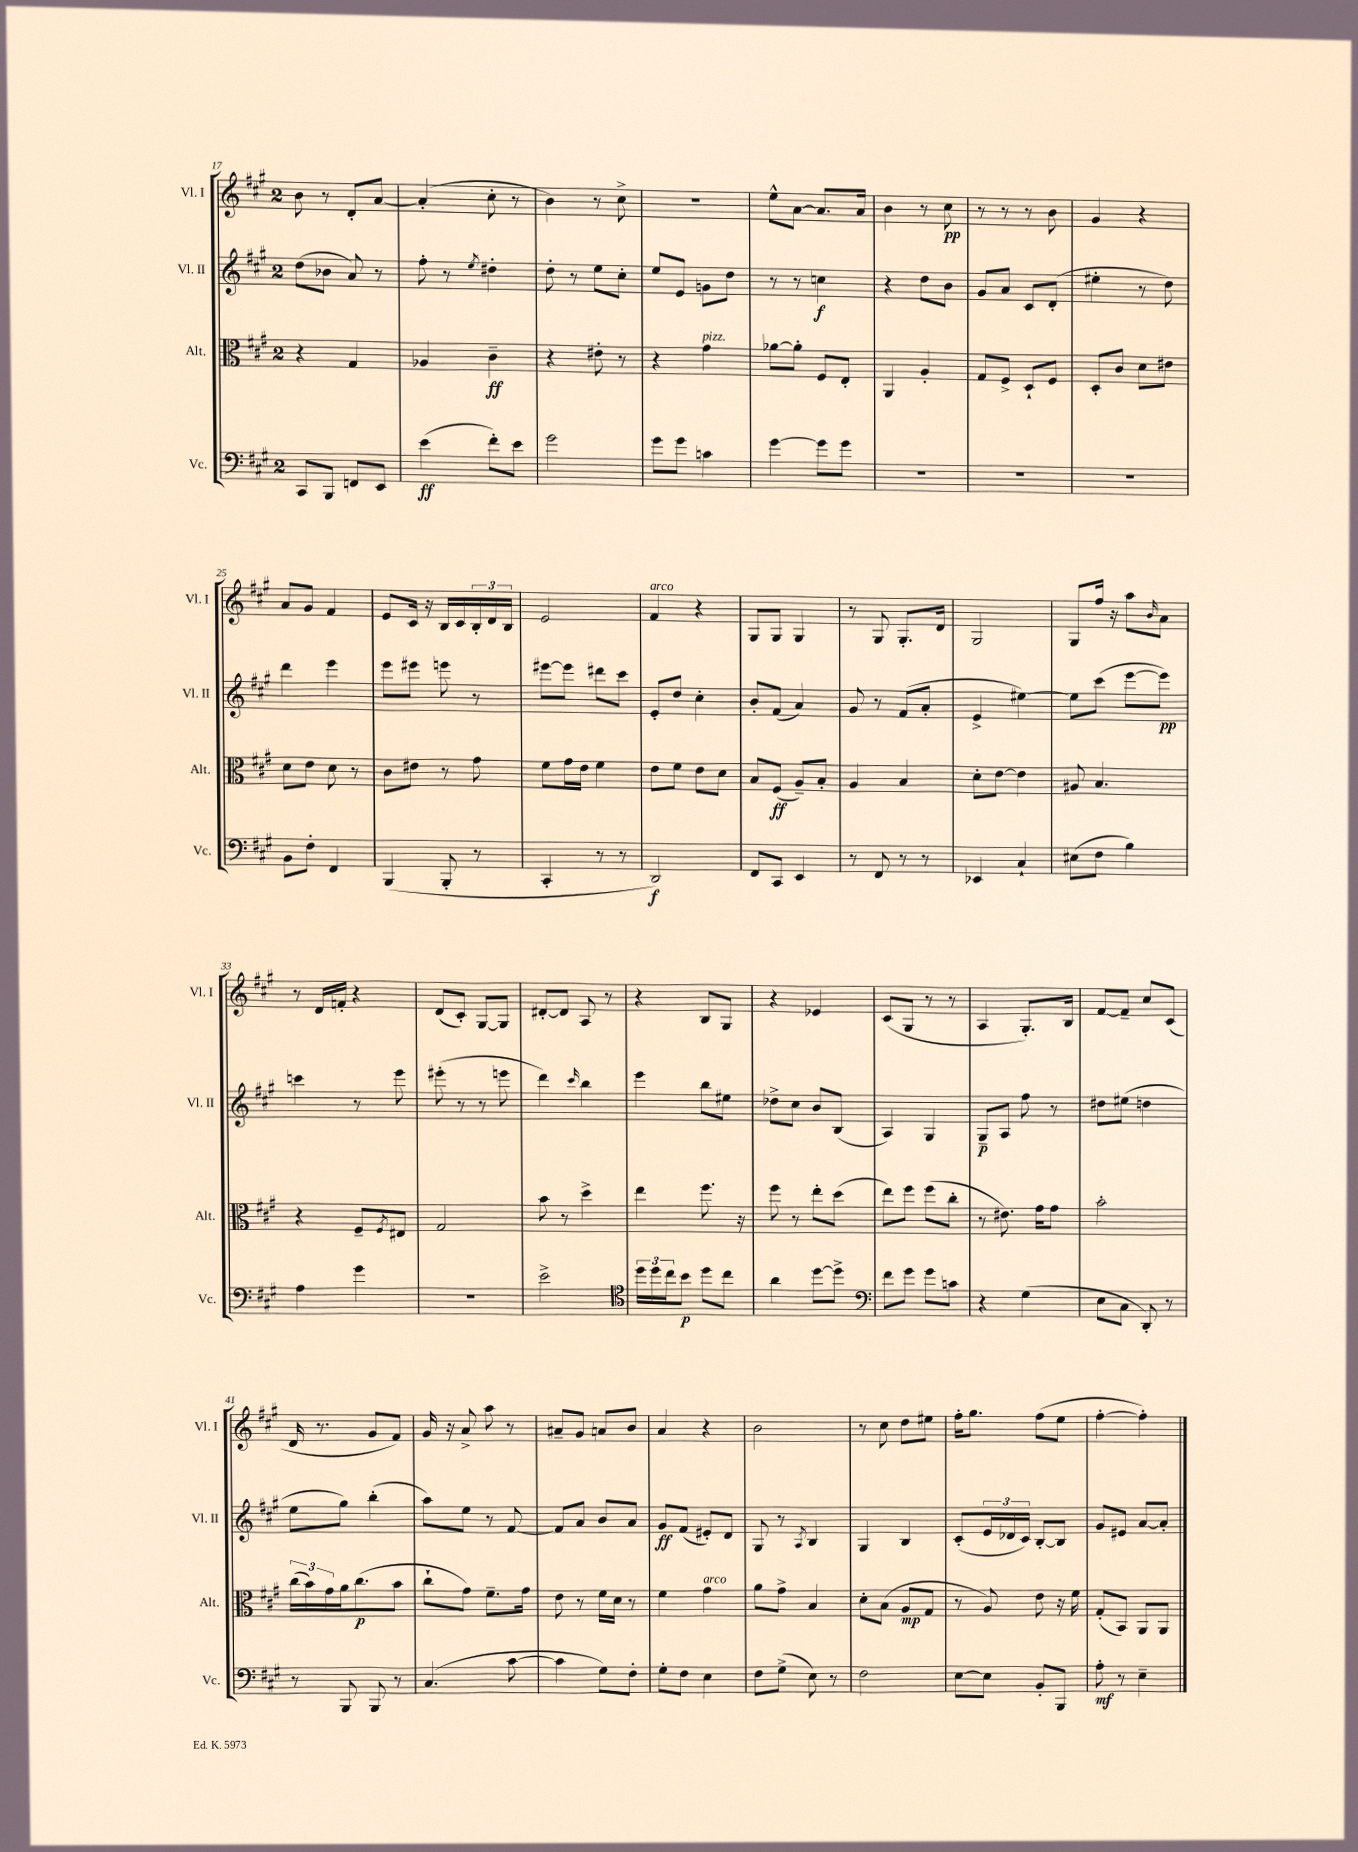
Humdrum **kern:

**kern	**dynam	**kern	**dynam	**kern	**dynam	**kern	**dynam
*part4	*part4	*part3	*part3	*part2	*part2	*part1	*part1
*staff4	*staff4	*staff3	*staff3	*staff2	*staff2	*staff1	*staff1
*I"Vc.	*	*I"Alt.	*	*I"Vl. II	*	*I"Vl. I	*
*I'Vc.	*	*I'Alt.	*	*I'Vl. II	*	*I'Vl. I	*
*clefF4	*	*clefC3	*	*clefG2	*	*clefG2	*
*k[f#c#g#]	*	*k[f#c#g#]	*	*k[f#c#g#]	*	*k[f#c#g#]	*
*M2/4	*	*M2/4	*	*M2/4	*	*M2/4	*
=17	=17	=17	=17	=17	=17	=17	=17
8CC#/L	.	4r	.	(8dd\L	.	8b\	.
8BBB/J	.	.	.	8b-X\J	.	8r	.
8FFn/L	.	4G#/	.	8a/)	.	8d'/L	.
8EE/J	.	.	.	8r	.	[8a/J	.
=18	=18	=18	=18	=18	=18	=18	=18
(4e\	ff	4A-X/	.	8ff#'\	.	(4a'/]	.
.	.	.	.	8r	.	.	.
.	.	.	.	8qee/	.	.	.
8f#'\L)	.	4c#~\	ff	4dd#X'\	.	8cc#'\	.
8e\J	.	.	.	.	.	8r	.
=19	=19	=19	=19	=19	=19	=19	=19
2g#\	.	4r	.	8dd'\	.	4b\)	.
.	.	.	.	8r	.	.	.
.	.	8e#X'\	.	8ee\L	.	8r	.
.	.	8r	.	8cc#'\J	.	8cc#^\	.
=20	=20	=20	=20	=20	=20	=20	=20
8g#\L	.	4r	.	8ee/L	.	2r	.
8g#\J	.	.	.	8e/J	.	.	.
!	!	!LO:TX:a:i:t=pizz.	!	!	!	!	!
4cn\	.	4g#\	.	8gn\L	.	.	.
.	.	.	.	8dd\J	.	.	.
=21	=21	=21	=21	=21	=21	=21	=21
[4g#\	.	[8a-X\L	.	8r	.	8ee^^\L	.
.	.	8a-'\J]	.	8r	.	[8a\J	.
8g#\L]	.	8F#/L	.	4ccn\	f	8.a/L]	.
8g#\J	.	8E'/J	.	.	.	.	.
.	.	.	.	.	.	16a/Jk	.
=22	=22	=22	=22	=22	=22	=22	=22
2r	.	4AA/	.	4r	.	4b\	.
.	.	4A'/	.	8dd\L	.	8r	.
.	.	.	.	8b\J	.	8cc#\	pp
=23	=23	=23	=23	=23	=23	=23	=23
2r	.	8G#/L	.	8g#/L	.	8r	.
.	.	8F#^/J	.	8a/J	.	8r	.
.	.	8D`/L	.	8c#/L	.	8r	.
.	.	8F#/J	.	(8d'/J	.	8b\	.
=24	=24	=24	=24	=24	=24	=24	=24
2r	.	8D'/L	.	4ee#X'\	.	4g#/	.
.	.	8c#/J	.	.	.	.	.
.	.	8d\L	.	8r	.	4r	.
.	.	8e#X\J	.	8dd\)	.	.	.
!!LO:LB:g=z
=25	=25	=25	=25	=25	=25	=25	=25
8BB\L	.	8d\L	.	4ddd\	.	8a/L	.
8F#'\J	.	8e\J	.	.	.	8g#/J	.
4FF#/	.	8d\	.	4eee\	.	4f#/	.
.	.	8r	.	.	.	.	.
=26	=26	=26	=26	=26	=26	=26	=26
(4BBB/	.	8c#\L	.	8eee\L	.	8e/L	.
.	.	8e#X\J	.	8eee#X\J	.	16c#/Jk	.
.	.	.	.	.	.	16r	.
8BBB'/	.	8r	.	8eeen\	.	16B/LL	.
.	.	.	.	.	.	16c#/	.
8r	.	8g#\	.	8r	.	24B'/	.
.	.	.	.	.	.	24d/	.
.	.	.	.	.	.	24B/JJ	.
=27	=27	=27	=27	=27	=27	=27	=27
4CC#'/	.	8f#\L	.	[8eee#X\L	.	2e/	.
.	.	16g#\L	.	8eee#\J]	.	.	.
.	.	16e\JJ	.	.	.	.	.
8r	.	4f#\	.	8ddd#X\L	.	.	.
8r	.	.	.	8ccc#\J	.	.	.
=28	=28	=28	=28	=28	=28	=28	=28
!	!	!	!	!	!	!LO:TX:a:i:t=arco	!
2DD/)	f	8e\L	.	8e'/L	.	4f#/	.
.	.	8f#\J	.	8dd/J	.	.	.
.	.	8e\L	.	4cc#'\	.	4r	.
.	.	8d\J	.	.	.	.	.
=29	=29	=29	=29	=29	=29	=29	=29
8FF#/L	.	8B/L	.	8b'/L	.	8G#/L	.
8CC#/J	.	(8F#/J	ff	(8f#/J	.	8G#/J	.
4EE/	.	8A~/L)	.	4a/)	.	4G#/	.
.	.	8B'/J	.	.	.	.	.
=30	=30	=30	=30	=30	=30	=30	=30
8r	.	4A/	.	8g#/	.	8r	.
8FF#/	.	.	.	8r	.	8G#/	.
8r	.	4B/	.	(8f#/L	.	8.G#'/L	.
8r	.	.	.	8a'/J	.	.	.
.	.	.	.	.	.	16d/Jk	.
=31	=31	=31	=31	=31	=31	=31	=31
4EE-X/	.	8d'\L	.	4e^/	.	2G#/	.
.	.	[8e\J	.	.	.	.	.
4C#`/	.	4e\]	.	[4ee#X\)	.	.	.
=32	=32	=32	=32	=32	=32	=32	=32
(8E#X\L	.	8A#X/	.	8ee#\L]	.	8G#/L	.
8F#\J	.	4.B/	.	(8ccc#\J	.	16ff#/Jk	.
.	.	.	.	.	.	16r	.
4B\)	.	.	.	[8eee\L	.	8aa\L	.
.	.	.	.	.	.	16qqb/	.
.	.	.	.	8eee\J])	pp	8a\J	.
!!LO:LB:g=z
=33	=33	=33	=33	=33	=33	=33	=33
4A\	.	4r	.	4cccn\	.	8r	.
.	.	.	.	.	.	16d/LL	.
.	.	.	.	.	.	16fn'/JJ	.
4g#\	.	8F#~/L	.	8r	.	4r	.
.	.	8qF#/	.	.	.	.	.
.	.	8E#X/J	.	8eee\	.	.	.
=34	=34	=34	=34	=34	=34	=34	=34
2r	.	2G#/	.	(8eee#X'\	.	(8d/L	.
.	.	.	.	8r	.	8c#'/J)	.
.	.	.	.	8r	.	[8G#/L	.
.	.	.	.	8eeen\	.	8G#/J]	.
=35	=35	=35	=35	=35	=35	=35	=35
2e^\	.	8b\	.	4ddd\)	.	[8d#X'/L	.
.	.	8r	.	.	.	8d#/J]	.
.	.	.	.	16qqccc#/	.	.	.
.	.	4dd^\	.	4bb\	.	8A/	.
.	.	.	.	.	.	8r	.
=36	=36	=36	=36	=36	=36	=36	=36
*clefC4	*	*	*	*	*	*	*
24dd\LL	.	4ee\	.	4eee\	.	4r	.
24dd\	.	.	.	.	.	.	.
24cc#\J	.	.	.	.	.	.	.
8b\J	p	.	.	.	.	.	.
8dd\L	.	8.ff#\	.	8bb\L	.	8B/L	.
8cc#\J	.	.	.	8ee#X\J	.	8G#/J	.
.	.	16r	.	.	.	.	.
=37	=37	=37	=37	=37	=37	=37	=37
4a\	.	8ff#\	.	8dd-X^\L	.	4r	.
.	.	8r	.	8cc#\J	.	.	.
[8dd\L	.	8ee'\L	.	8b/L	.	4e-X/	.
8dd^\J]	.	(8dd\J	.	(8B/J	.	.	.
=38	=38	=38	=38	=38	=38	=38	=38
*clefF4	*	*	*	*	*	*	*
8f#\L	.	8ee\L)	.	4A/)	.	(8c#/L	.
8g#\J	.	8ff#\J	.	.	.	8G#/J	.
8g#\L	.	(8ff#\L	.	4G#/	.	8r	.
8cn\J	.	8cc#'\J	.	.	.	8r	.
=39	=39	=39	=39	=39	=39	=39	=39
4r	.	8r	.	8G#~/L	p	4A/	.
.	.	8.e#X\)	.	8A/J	.	.	.
(4G#\	.	.	.	8ff#\	.	8.G#'/L)	.
.	.	16g#\KL	.	.	.	.	.
.	.	8g#\J	.	8r	.	.	.
.	.	.	.	.	.	16B/Jk	.
=40	=40	=40	=40	=40	=40	=40	=40
8E\L	.	2b'\	.	8dd#X\L	.	[8f#/L	.
8C#\J	.	.	.	(8ee#X\J	.	8f#~/J]	.
8DD'/)	.	.	.	4ddn\	.	8cc#/L	.
8r	.	.	.	.	.	(8c#/J	.
!!LO:LB:g=z
=41	=41	=41	=41	=41	=41	=41	=41
8r	.	(24cc#\LL	.	8ee\L	.	16d/	.
.	.	24b\)	.	.	.	.	.
.	.	.	.	.	.	8.r	.
.	.	24g#\	.	.	.	.	.
8BBB/	.	16a\J	.	8gg#\J)	.	.	.
.	.	(8.cc#\	p	.	.	.	.
8BBB/	.	.	.	(4bb'\	.	8g#/L	.
8r	.	8b\J	.	.	.	8f#/J)	.
=42	=42	=42	=42	=42	=42	=42	=42
(4.C#/	.	8cc#`\L	.	8aa\L)	.	16g#/	.
.	.	.	.	.	.	16r	.
.	.	8g#\J)	.	8ee\J	.	8a^/	.
.	.	8.f#~\L	.	8r	.	8aa\	.
[8c#\	.	.	.	[8f#/	.	8r	.
.	.	16g#\Jk	.	.	.	.	.
=43	=43	=43	=43	=43	=43	=43	=43
4c#\]	.	8e\	.	8f#/L]	.	8a#X~/L	.
.	.	8r	.	8a/J	.	8g#/J	.
8G#\L)	.	16f#\LL	.	8b/L	.	8an/L	.
.	.	16d\JJ	.	.	.	.	.
8F#'\J	.	8r	.	8a/J	.	8b/J	.
=44	=44	=44	=44	=44	=44	=44	=44
8G#'\L	.	4f#\	.	8g#/L	ff	4a/	.
8F#\J	.	.	.	(8f#/J	.	.	.
!	!	!LO:TX:a:i:t=arco	!	!	!	!	!
4E\	.	4g#\	.	8e#X'/L)	.	4r	.
.	.	.	.	8d/J	.	.	.
=45	=45	=45	=45	=45	=45	=45	=45
8F#\L	.	8a\L	.	8G#/	.	2b\	.
(8G#^\J	.	8g#^\J	.	8r	.	.	.
.	.	.	.	8qA/	.	.	.
8E\)	.	4B/	.	4B/	.	.	.
8r	.	.	.	.	.	.	.
=46	=46	=46	=46	=46	=46	=46	=46
2F#\	.	8d'\L	.	4G#/	.	8r	.
.	.	(8B\J	.	.	.	8cc#\	.
.	.	8A/L	mp	4B/	.	8dd\L	.
.	.	8G#/J	.	.	.	8ee#X\J	.
=47	=47	=47	=47	=47	=47	=47	=47
[8E\L	.	8r	.	(8c#'/L	.	16ff#'\KL	.
.	.	.	.	.	.	8.gg#\J	.
8E\J]	.	8A/)	.	24e/L	.	.	.
.	.	.	.	24d-X/	.	.	.
.	.	.	.	24c#/JJ)	.	.	.
8BB'/L	.	8e\	.	[8B'/L	.	(8ff#\L	.
8BBB/J	.	16r	.	8B/J]	.	8ee\J	.
.	.	16f#\	.	.	.	.	.
=48	=48	=48	=48	=48	=48	=48	=48
8A'\	mf	(8G#'/L	.	8g#/L	.	[4ff#'\	.
8r	.	8BB/J)	.	8e#X/J	.	.	.
4E~\	.	8AA/L	.	[8a/L	.	4ff#'\])	.
.	.	8AA/J	.	8a'/J]	.	.	.
==	==	==	==	==	==	==	==
*-	*-	*-	*-	*-	*-	*-	*-
